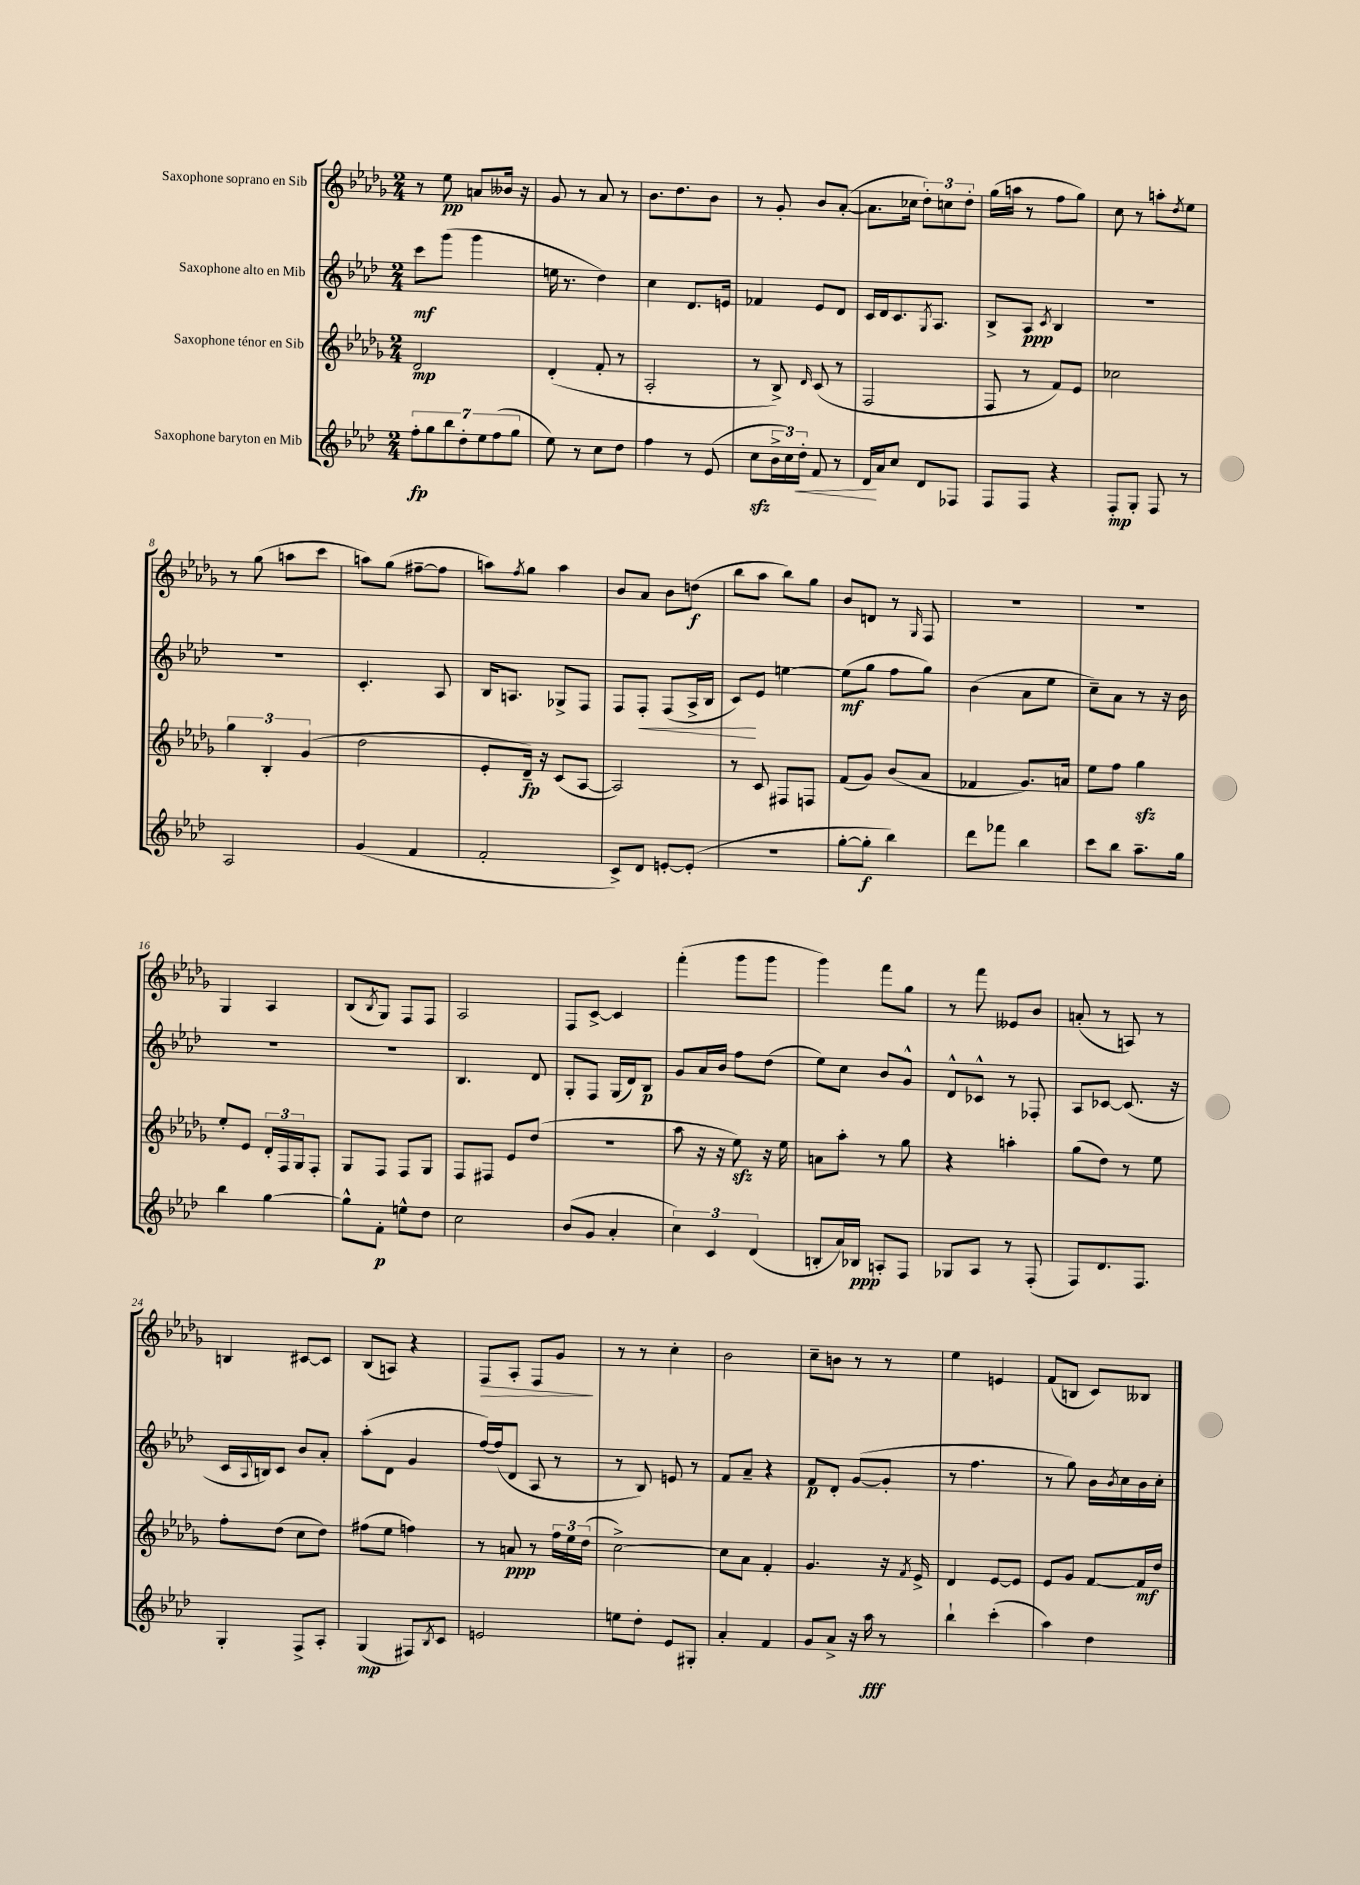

**kern	**kern	**kern	**kern
*staff4	*staff3	*staff2	*staff1
*clefG2	*clefG2	*clefG2	*clefG2
*k[b-e-a-d-]	*k[b-e-a-d-g-]	*k[b-e-a-d-]	*k[b-e-a-d-g-]
*M2/4	*M2/4	*M2/4	*M2/4
14ff'\L	2d-/	8ccc\L	8r
14gg\	.	.	.
.	.	(8ggg\J	8ee-\
14bb-\	.	.	.
14dd-'\	.	.	.
.	.	4ggg\	8a/L
14ee-\	.	.	.
(14ff\	.	.	.
.	.	.	16b--/Jk
14gg\J	.	.	.
.	.	.	16r
=	=	=	=
8ee-\)	(4d-'/	16ee\	8g-/
.	.	8.r	.
8r	.	.	8r
8cc\L	8f'/	4dd-\)	8a-/
8dd-\J	8r	.	8r
=	=	=	=
4ff\	2A-'/	4cc\	8.b-\L
.	.	.	8.dd-\
8r	.	8.d-/L	.
(8e-/	.	.	8b-\J
.	.	16e/Jk	.
=	=	=	=
8cc\L	8r	4f-/	8r
24b-^\L	8B-^/)	.	8g-'/
24cc\)	.	.	.
24dd-'\JJ	.	.	.
.	16qqd-/	.	.
8f/	(8c/	8e-/L	8b-/L
8r	8r	8d-/J	([8a-'/J
=	=	=	=
16d-/LL	2F/	16c/LL	8.a-\]L
16a-/J	.	16d-/J	.
8cc/J	.	8.c/	.
.	.	.	16cc-\Jk
8d-/L	.	.	12dd-'\L)
.	.	8qG/	.
.	.	8.A-/J	.
.	.	.	12cc\
8F-/J	.	.	.
.	.	.	12dd-'\J
=	=	=	=
8F/L	8F/	8B-^/L	(16gg-\LL
.	.	.	16aa\JJ
8F/J	8r	8A-/J	8r
.	.	8qc/	.
4r	8f/L)	4B-/	8ff\L
.	8e-/J	.	8gg-\J)
=	=	=	=
8F'/L	2cc-\	2r	8cc\
8G'/J	.	.	8r
8F/	.	.	8aa'\L
.	.	.	8qdd-/
8r	.	.	8ee-\J
=	=	=	=
2A-/	6gg-\	2r	8r
.	.	.	(8gg-\
.	6B-'/	.	.
.	.	.	8aa\L
.	(6g-/	.	.
.	.	.	8ccc\J
=	=	=	=
(4g/	2dd-\	4.c'/	8aa\L)
.	.	.	(8gg-\J
4f/	.	.	[8ff#~\L
.	.	8A-/	8ff#\]J
=	=	=	=
2f'/	8e-'/L	16B-/LK	8aa\L)
.	.	8.A/J	.
.	.	.	8qff/
.	16d-~/Jk)	.	8gg-\J
.	16r	.	.
.	(8c/L	8G-^/L	4aa\
.	[8A-/J	8F/J	.
=	=	=	=
8c^/L)	2A-/])	8F/L	8b-/L
8d-/J	.	8F'/J	8a-/J
[8e'/L	.	(8F/L	8b-\L
(8e'/]J	.	16A-^/L	(8dd\J
.	.	16B-/JJ	.
=	=	=	=
2r	8r	8c/L)	8bb-\L
.	8c/	8e-/J	8aa-\J
.	8F#/L	[4ee\	8bb-\L)
.	8F/J	.	8gg-\J
=	=	=	=
[8gg'\L	(8f/L	(8ee\]L	8b-/L
8gg'\]J	8g-/J)	8gg\J	8d/J
4bb-\)	(8b-/L	8ff\L	8r
.	.	.	16qqG-/
.	8a-/J	8gg\J)	8F/
=	=	=	=
8ddd-\L	4f-/	(4b-\	2r
8fff-\J	.	.	.
4bb-\	8.g-/L)	8a-\L	.
.	.	8ee-\J	.
.	16a/Jk	.	.
=	=	=	=
8ccc\L	8ee-\L	8cc~\L)	2r
8bb-\J	8ff\J	8a-\J	.
8.aa-~\L	4gg-\	8r	.
.	.	16r	.
16gg\Jk	.	16b-\	.
=	=	=	=
4bb-\	8ee-'/L	2r	4G-/
.	8e-/J	.	.
[4gg\	24d-'/LL	.	4A-/
.	24F/	.	.
.	24G-/J	.	.
.	8F'/J	.	.
=	=	=	=
8gg^^\]L	8G-/L	2r	(8B-/L
.	.	.	8qB-/
8f'\J	8F/J	.	8G-/J)
8ee^^\L	8F/L	.	8F/L
8dd-\J	8G-/J	.	8F/J
=	=	=	=
2cc\	8F/L	4.B-/	2A-/
.	8F#/J	.	.
.	8e-/L	.	.
.	(8dd-/J	8d-/	.
=	=	=	=
(8b-/L	2r	8G'/L	8F/L
8g/J	.	8F/J	[8c^/J
4a-'/	.	(16G/LL	4c/]
.	.	16d-/J)	.
.	.	8B-/J	.
=	=	=	=
6cc\)	8aa-\	8g/L	(4fff'\
.	16r	16a-/L	.
6c/	.	.	.
.	16r	16b-/JJ	.
.	8ee-\)	8ff\L	8ggg-\L
(6d-/	.	.	.
.	16r	(8dd-\J	8ggg-\J
.	16ee-\	.	.
=	=	=	=
8B'/L	8a\L	8ee-\L)	4ggg-\)
16a-/L)	8aa-'\J	8cc\J	.
16B-/JJ	.	.	.
8A'/L	8r	8b-/L	8fff\L
8F/J	8gg-\	8g^^/J	8gg-\J
=	=	=	=
8G-/L	4r	8d-^^/L	8r
8A-/J	.	8c-^^/J	8fff\
8r	4aa'\	8r	8e--/L
(8F'/	.	8F-'/	8b-/J
=	=	=	=
8F/L)	(8gg-\L	8A-/L	(8a'/
8.d-/	8dd-\J)	[8c-/J	8r
.	8r	(8.c-/]	8A/)
8.F/J	.	.	.
.	8ee-\	.	8r
.	.	16r	.
=	=	=	=
4G'/	8ff'\L	16c/LL	4B/
.	.	8qqA-/	.
.	.	16B/J)	.
.	(8dd-\J	8c/J	.
8F^/L	8cc\L	8b-/L	[8c#/L
8A-'/J	8dd-\J)	8a-'/J	8c#/]J
=	=	=	=
(4G/	(8ff#\L	(8aa-'\L	(8B-/L
.	8ee-\J	8d-\J	8A/J)
8F#/L)	4ff\)	4g/	4r
8qB-/	.	.	.
8c/J	.	.	.
=	=	=	=
2e/	8r	[16ff/LL)	8F/L
.	.	(16ff/]J	.
.	8a/	8d-/J	8A-'/J
.	8r	8A-/	8F/L
.	24ff\LL	8r	8g-/J
.	24ee-\	.	.
.	(24dd-\JJ	.	.
=	=	=	=
8ee\L	[2cc^\)	8r	8r
8dd-'\J	.	8B-/)	8r
8e-/L	.	8e/	4cc'\
8G#'/J	.	8r	.
=	=	=	=
4a-'/	8cc\]L	8f/L	2b-\
.	8a-\J	8a-~/J	.
4f/	4f'/	4r	.
=	=	=	=
8g/L	4.g-/	8f/L	8cc~\L
8a-^/J	.	8d-'/J	8b\J
16r	.	([8g/L	8r
16aa-\	.	.	.
8r	16r	8g'/]J	8r
.	8qf/	.	.
.	16e-^/	.	.
=	=	=	=
4bb-`\	4d-/	8r	4ee-\
.	.	4.ff\	.
(4ccc'\	[8e-/L	.	4e/
.	8e-/]J	.	.
=	=	=	=
4aa-\)	8e-/L	8r	(8f/L
.	8g-/J	8gg\)	8B/J
4dd-\	[8f/L	16b-\LL	8c/L)
.	.	8qb-/	.
.	.	16cc\	.
.	16f/]L	16b-\	8B--/J
.	16dd-/JJ	16cc'\JJ	.
==	==	==	==
*-	*-	*-	*-
